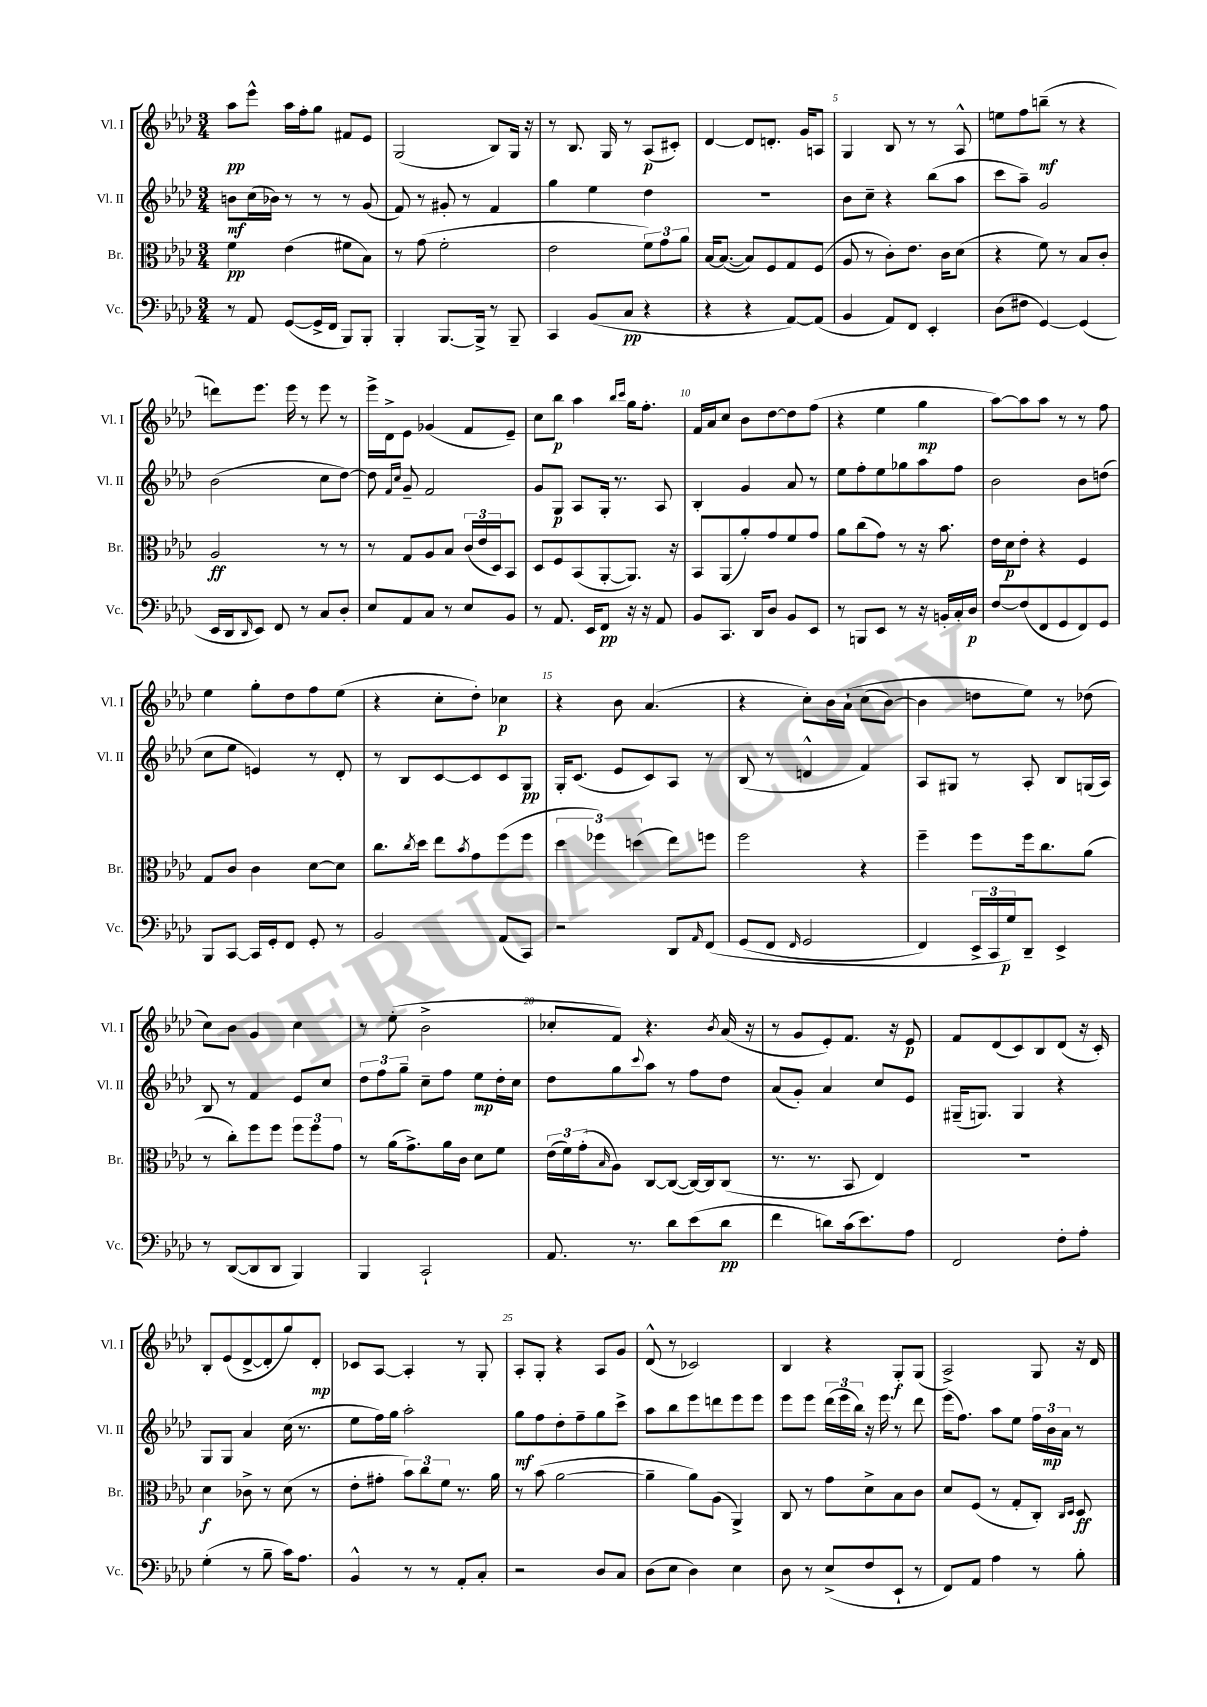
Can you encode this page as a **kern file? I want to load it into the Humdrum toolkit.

**kern	**kern	**kern	**kern
*staff4	*staff3	*staff2	*staff1
*clefF4	*clefC3	*clefG2	*clefG2
*k[b-e-a-d-]	*k[b-e-a-d-]	*k[b-e-a-d-]	*k[b-e-a-d-]
*M3/4	*M3/4	*M3/4	*M3/4
8r	4f	8b	8aa-
8AA-	.	(16cc	8eee-^^
.	.	16b-)	.
([8GG	(4e-	8r	16aa-
.	.	.	16ff'
16GG^]	.	8r	8gg
16FF	.	.	.
8BBB-)	8f#	8r	8f#
8BBB-'	8B-)	(8g	8e-
=	=	=	=
4BBB-'	8r	8f)	(2G
.	(8g	8r	.
[8.BBB-	2f'	8g#'	.
.	.	8r	.
16BBB-^]	.	.	.
8r	.	4f	8B-)
8BBB-~	.	.	16G
.	.	.	16r
=	=	=	=
4CC	2e-	4gg	8r
.	.	.	8.B-
(8BB-	.	4ee-	.
.	.	.	16G
8C	.	.	8r
4r	12f)	4dd-	(8A-
.	12g	.	.
.	.	.	8c#')
.	12a-	.	.
=	=	=	=
4r	[16B-	2.r	[4d-
.	(8.B-_	.	.
4r	8B-])	.	8d-]
.	8F	.	8.d'
[8AA-)	8G	.	.
.	.	.	16g
(8AA-]	(8F	.	8A
=	=	=	=
4BB-	8A-	8b-	4G
.	8r	8cc~	.
8AA-)	8c')	4r	8B-
8FF	8.e-	.	8r
4EE-'	.	(8bb-	8r
.	16c	.	.
.	(8d-	8aa-	8A-^^
=	=	=	=
(8D-	4r	8ccc	8ee
8F#	.	8aa-~)	8ff
[4GG)	8f)	2g	(8bb~
.	8r	.	8r
(4GG]	8B-	.	4r
.	8c'	.	.
=	=	=	=
16EE-	2A-	(2b-	8ddd)
16DD-	.	.	.
16qqDD-	.	.	.
8EE-)	.	.	8.eee-
8FF	.	.	.
.	.	.	16eee-
8r	.	.	8r
8C	8r	8cc	8eee-
8D-'	8r	[8dd-)	8r
=	=	=	=
8E-	8r	8dd-]	16eee-^
.	.	.	16d-^
.	.	16qqf	.
.	.	16qqcc	.
8AA-	8G	8g~	8e-
8C	8A-	2f	(4g-
8r	8B-	.	.
8E-	(24c	.	8f
.	24e-	.	.
.	24D-)	.	.
8BB-	8BB-	.	8e-~)
=	=	=	=
8r	8D-	8g	8cc
8.AA-	8F	8G	8bb-
.	(8BB-	8A-	4aa-
16EE-	.	.	.
8FF	[8AA-'	16G'	.
.	.	8.r	.
.	.	.	16qqbb-
.	.	.	16qqccc
16r	8.AA-])	.	16gg
16r	.	.	8.ff'
8AA-	.	8A-	.
.	16r	.	.
=	=	=	=
8BB-	8BB-	4B-'	16f
.	.	.	16a-
8.CC	(8AA-	.	8cc
.	8a-')	4g	8b-
16DD-	.	.	.
8D-	8g	.	[8dd-
8BB-	8f	8a-	8dd-]
8EE-	8g	8r	(8ff
=	=	=	=
8r	8a-	8ee-	4r
8BBB	(8cc	8ff'	.
8EE-	8g)	8ee-	4ee-
8r	8r	8gg-	.
16r	16r	8aa-	4gg
16BB'	8.b-	.	.
16C'	.	8ff	.
16D-	.	.	.
=	=	=	=
[8F	16e-	2b-	[8aa-)
.	16d-	.	.
(8F]	8e-'	.	8aa-]
8FF	4r	.	8aa-
8GG	.	.	8r
8FF)	4F	8b-	8r
8GG	.	(8dd	8ff
=	=	=	=
8BBB-	8G	8cc	4ee-
[8CC	8c	8ee-	.
16CC]	4c	4e)	8gg'
16GG'	.	.	.
8FF	.	.	8dd-
8GG'	[8d-	8r	8ff
8r	8d-]	8d-'	(8ee-
=	=	=	=
2BB-	8.cc	8r	4r
.	.	8B-	.
.	8qcc	.	.
.	16dd-	.	.
.	8ee-	[8c	8cc'
.	8qb-	.	.
.	8g	8c]	8dd-')
(8AA-	(8ff	8c	4cc-
8CC)	8ff	8G	.
=	=	=	=
2r	6dd-	16G'	4r
.	.	(8.c	.
.	6ff-)	.	.
.	.	8e-	8b-
.	(6dd	.	.
.	.	8c)	(4.a-
8DD-	8ee-)	8A-	.
16qqAA-	.	.	.
&(8FF	8ff	8r	.
=	=	=	=
(8GG	2ff	(8B-	4r
8FF	.	8r	.
16qqFF	.	.	.
2GG	.	4d^^	8cc')
.	.	.	16b-
.	.	.	&(16a-`
.	4r	4f)	(8cc
.	.	.	[8b-)
=	=	=	=
4FF)	4ff~	8A-	4b-]
.	.	8G#	.
24EE-^	8ff	8r	8dd
24CC	.	.	.
24G&)	.	.	.
8DD-~	16ff	8A-'	8ee-&)
.	8.cc	.	.
4EE-^	.	8B-	8r
.	(8a-	(16G	(8dd-
.	.	16A-)	.
=	=	=	=
8r	8r	8B-	8cc)
([8DD-	8cc')	8r	8b-
8DD-]	8ff	4f	4g
8DD-	8ff	.	.
4BBB-)	12ff	8e-	4cc
.	12ff	.	.
.	.	8cc	.
.	12g	.	.
=	=	=	=
4BBB-	8r	12dd-	8r
.	.	12ff	.
.	(16a-	.	(8ee-'
.	.	12gg~	.
.	8.g^)	.	.
2CC`	.	8cc~	2b-^
.	16a-	8ff	.
.	16c	.	.
.	8d-	8ee-	.
.	8f	16dd-'	.
.	.	16cc	.
=	=	=	=
8.AA-	(24e-	8dd-	8cc-'
.	24f)	.	.
.	(24g'	.	.
.	16qqB-	.	.
.	8A-)	8gg	8f)
8.r	.	.	.
.	.	8qqccc	.
.	[8C	8aa-	4.r
8d-	(8C_	8r	.
(8e-	16C_)	8ff	.
.	16C]	.	.
.	.	.	8qb-
8d-	(8C	8dd-	(16a-
.	.	.	16r
=	=	=	=
4f	8.r	(8a-	8r
.	.	8g')	8g
.	8.r	.	.
8d)	.	4a-	8e-')
(16c	8BB-	.	8.f
8.e-)	.	.	.
.	4E-)	8cc	.
.	.	.	16r
8A-	.	8e-	8e-
=	=	=	=
2FF	2.r	(16G#~	8f
.	.	8.G)	.
.	.	.	(8d-
.	.	4G	8c)
.	.	.	8B-
8F'	.	4r	(8d-
8A-'	.	.	16r
.	.	.	16c')
=	=	=	=
(4G'	4d-	8G	8B-'
.	.	8G	(8e-
8r	8c-^	4a-	[8d-^
8B-~	8r	.	8d-']
16c)	(8d-	(16cc	8gg)
8.A-	.	8.r	.
.	8r	.	8d-'
=	=	=	=
4BB-^^	8e-'	8ee-	8c-
.	8g#'	16ff)	[8A-
.	.	16gg	.
8r	12b-)	2aa-'	4A-']
.	12cc	.	.
8r	.	.	.
.	12f	.	.
8AA-'	8.r	.	8r
8C'	.	.	8G'
.	16a-	.	.
=	=	=	=
2r	8r	8gg	8A-'
.	(8b-	8ff	8G'
.	[2a-	8dd-'	4r
.	.	8ff~	.
8D-	.	8gg	8A-
8C	.	8ccc^	8g
=	=	=	=
(8D-	4a-~]	8aa-	(8d-^^
8E-	.	8bb-	8r
4D-)	8a-)	8eee-	2c-)
.	(8A-	8ddd	.
4E-	4AA-^)	8eee-	.
.	.	8eee-	.
=	=	=	=
8D-	8C	8eee-	4B-
8r	8r	8eee-	.
(8E-^	8g	(24ddd-	4r
.	.	24eee-	.
.	.	24bb-)	.
8F	8d-^	16r	.
.	.	16eee-	.
8EE-`	8B-	8r	8G'
8r	8c	8ddd-	(8G
=	=	=	=
8FF)	8d-	(16eee-	2A-^)
.	.	8.ff)	.
8AA-	(8F	.	.
4A-	8r	8aa-	.
.	8G'	8ee-	.
8r	8C')	24ff	8G
.	.	24b-	.
.	.	24a-	.
.	16qqC	.	.
.	16qqD-	.	.
8B-'	8D-	8r	16r
.	.	.	16d-
==	==	==	==
*-	*-	*-	*-
